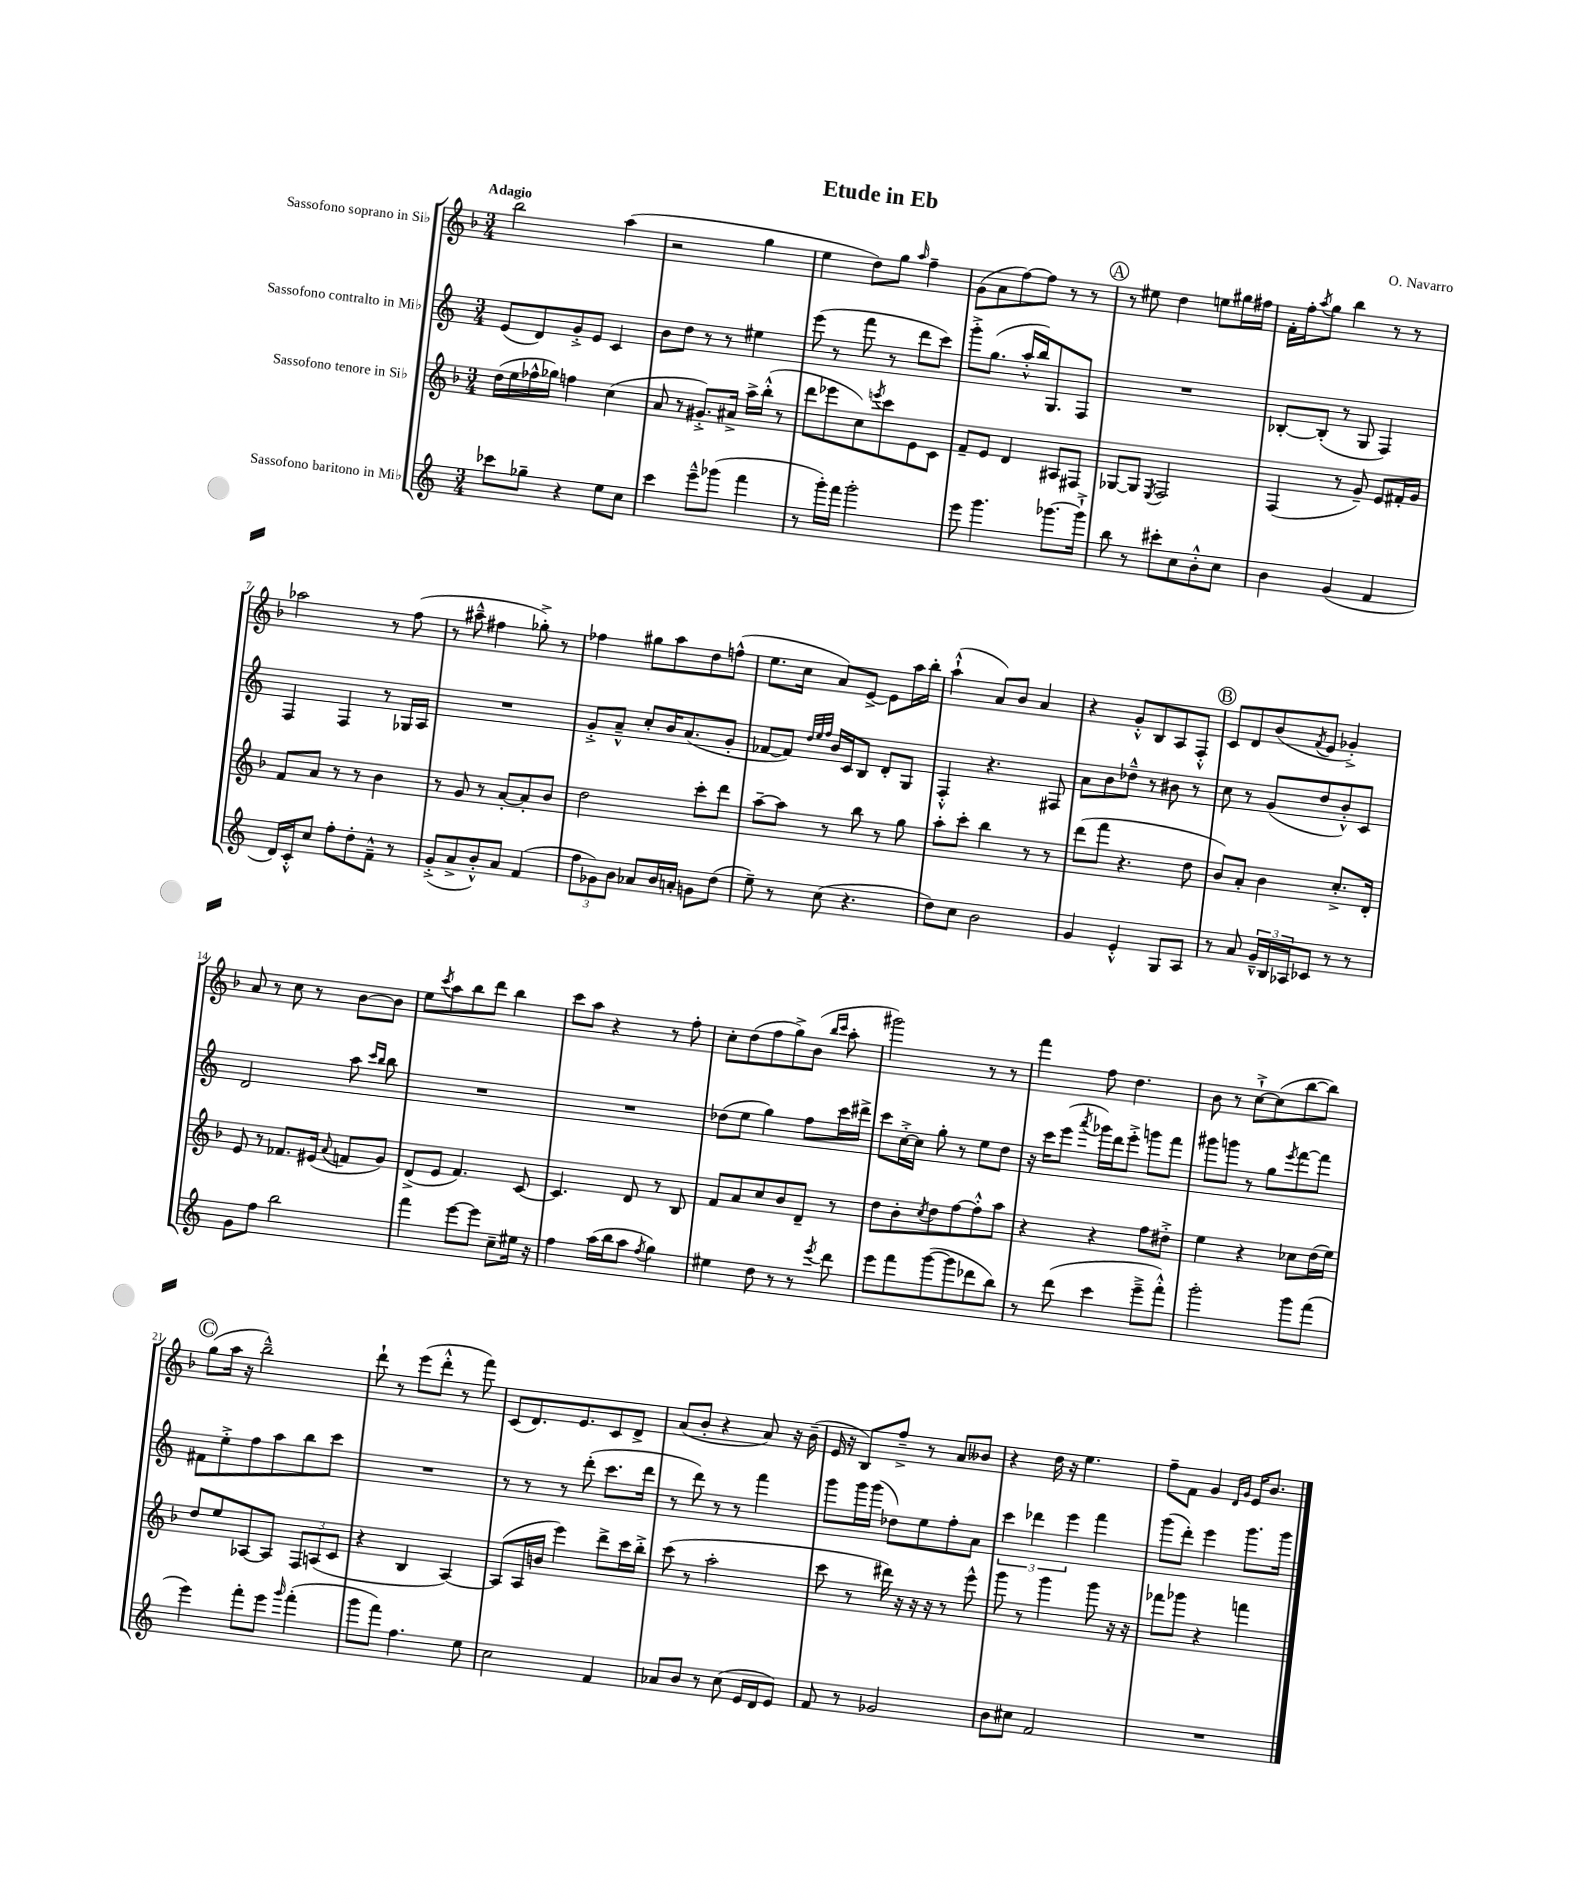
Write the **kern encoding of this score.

**kern	**kern	**kern	**kern
*part4	*part3	*part2	*part1
*staff4	*staff3	*staff2	*staff1
*I"Sassofono baritono in Mi♭	*I"Sassofono tenore in Si♭	*I"Sassofono contralto in Mi♭	*I"Sassofono soprano in Si♭
*clefG2	*clefG2	*clefG2	*clefG2
*k[]	*k[b-]	*k[]	*k[b-]
*M3/4	*M3/4	*M3/4	*M3/4
=1	=1	=1	=1
!	!	!	!LO:TX:a:B:t=Adagio
8ccc-X\L	(16dd\LL	(8e/L	2bb-\
.	16ee\	.	.
8gg-X~\J	16ff-X^^\	8d/)	.
.	16gg-X\JJ)	.	.
4r	4ffn\	8g'^/	.
.	.	8e/J	.
8ee\L	(4cc\	4c/	(4aa\
8cc\J	.	.	.
=2	=2	=2	=2
4ccc\	8a/	8b\L	2r
.	8r	8dd\J	.
8eee~^^\L	8.g#X'^/L)	8r	.
(8ggg-X\J	.	8r	.
.	16a#X^/Jk	.	.
4fff\	16aa^\LL	4ee#X\	4gg\
.	(16bb-'^^\JJ	.	.
.	8r	.	.
=3	=3	=3	=3
8r	8ddd\L	(8eee\	4ee\
16ggg'\LL)	8eee-X\	8r	.
16fff\JJ	.	.	.
2ggg'\	8cc\)	8fff\	8dd\L)
.	8qeeen/	.	.
.	8ccc\	8r	8gg\J
.	.	.	16qqaa/
.	8e\	8ddd\L	4ff~\
.	8c\J	8ccc\J)	.
=4	=4	=4	=4
8eee\	8f~/L	8ggg'^\L	(8g\L
4.ggg\	8e/J	(8.gg\J	8a\
.	4d/	.	[8ff\)
.	.	16aa'^^/LL	.
.	.	16bb/J)	8ff\J]
.	.	8.G/	.
[8.ggg-X\L	8A#X/L	.	8r
.	8F#X/J	8F/J	8r
16ggg-`^\Jk]	.	.	.
!!LO:REH:place=s1:t=A
=5	=5	=5	=5
8bb\	[8G-X/L	2.r	8r
8r	8G-/J]	.	8ee#X\
.	8qE/	.	.
8ccc#X'\L	2F/	.	4dd\
8cc\	.	.	.
8b'^^\	.	.	8een\L
8cc\J	.	.	16gg#X\L
.	.	.	16ff#X\JJ
=6	=6	=6	=6
4b\	(4F/	[8B-X'/L	16f'\LL
.	.	.	16ff'\J
.	.	.	8qaa/
.	.	(8B-'/J]	8gg\J
(4g/	8r	8r	4bb-\
.	8g~/)	8G/	.
4f/	8e/L	4F/)	8r
.	16f#X'/L	.	8r
.	16g/JJ	.	.
!!LO:LB:g=z
=7	=7	=7	=7
16d/LL)	8f/L	4F/	2aa-X\
16c'^^/J	.	.	.
8cc/J	8a/J	.	.
8ff'\L	8r	4F/	.
8dd'\	8r	.	.
8f~^^\J	4b-\	8r	8r
8r	.	16G-X/LL	(8ff\
.	.	16A/JJ	.
=8	=8	=8	=8
(8g'^/L	8r	2.r	8r
8a^/	8g/	.	8aa#X~^^\
8b'^^/)	8r	.	4ff#X\
8a/J	[8a'/L	.	.
(4f/	8a'/]	.	8gg-X'^\)
.	8b-/J	.	8r
=9	=9	=9	=9
12ff\L	2dd\	8g'^/L	4ff-X\
12g-X\)	.	.	.
.	.	8a~^^/J	.
12b\J	.	.	.
8a-X/L	.	8cc'/L	8gg#X\L
16b/L	.	16b/K	8aa\
16an'/JJ	.	(8.a/	.
8gn\L	8ccc'\L	.	8dd\
(8dd\J	8ddd\J	8g'/J	(8ffn^^\J
=10	=10	=10	=10
8ee~\)	[8aa~\L	[8f-X/L	8.ee\L
8r	8aa\J]	8f-/J])	.
.	.	.	16cc\Jk
.	.	32qqdd/LLL	.
.	.	32qqee/	.
.	.	32qqff/JJJ	.
(8cc\	8r	16b/LL	8a/L)
.	.	16c/J	.
4.r	8bb-\	8B/J	[8e^/J
.	8r	8d'/L	8e\L]
.	8gg\	8G/J	16aa\L
.	.	.	16bb-'\JJ
=11	=11	=11	=11
8dd\L)	8aa'\L	4F'^^/	(4aa`^^\
8cc\J	8ccc'\J	.	.
2b\	4bb-\	4.r	8a/L)
.	.	.	8b-/J
.	8r	.	4a/
.	8r	8F#X/	.
=12	=12	=12	=12
4g/	(8ddd\L	8a\L	4r
.	8fff\J	8b\	.
4e'^^/	4.r	8dd-X~^^\J	8g'^^/L
.	.	8r	8B-/
8G/L	.	8b#X\	8A/
8A/J	8dd\	8r	8F'^^/J
!!LO:REH:place=s1:t=B
=13	=13	=13	=13
8r	8b-/L)	8cc\	8c/L
8a/	8a'/J	8r	8d/
24g~^^/LL	4b-\	(8g/L	(8b-/
24B/	.	.	.
24A-X/J	.	.	.
.	.	.	8qf/
8c-X/J	.	8dd/	8e/J
8r	8.cc'^/L	8b'^^/)	4g-X'^/)
8r	.	8c/J	.
.	16d'/Jk	.	.
!!LO:LB:g=z
=14	=14	=14	=14
8g\L	8e/	2d/	8a/
8ff\J	8r	.	8r
2bb\	8.f-X/L	.	8cc\
.	.	.	8r
.	(16e#X/Jk	.	.
.	8qqa/	.	.
.	8fn/L	8aa\	[8b-\L
.	.	16qqccc/LL	.
.	.	16qqbb/JJ	.
.	8g/J)	8bb\	8b-\J]
=15	=15	=15	=15
4fff\	(8d^/L	2.r	8ee\L
.	.	.	8qccc/
.	8e/J	.	8aa\
[8eee\L	4.f/)	.	8bb-\
8eee\J]	.	.	8ddd\J
8cc~\L	.	.	4bb-\
16ee#X\Jk	[8c/	.	.
16r	.	.	.
=16	=16	=16	=16
4ff\	4.c/]	2.r	8ccc\L
.	.	.	8aa\J
(16aa\LL	.	.	4r
16bb\J	.	.	.
8aa\J	8d/	.	.
8qff/	.	.	.
4gg\)	8r	.	8r
.	8B-/	.	8ff'\
=17	=17	=17	=17
4ee#X\	8f/L	(8dd-X\L	8cc'\L
.	8a/	8ee\J	(8dd\
8dd\	8cc/	4gg\)	8ff\
8r	8b-/	.	8gg^\)
8r	8d~/J	8ff\L	(8b-\J
.	.	.	16qqbb-/LL
8qeee/	.	.	16qqccc/JJ
8ddd\	8r	16ccc\L	8aa'\
.	.	16ddd#X^\JJ	.
=18	=18	=18	=18
8eee\L	8dd\L	8ccc\L	2ggg#X\)
8fff\	8b-'\	[16cc'^\L	.
.	.	16cc\JJ]	.
.	8qcc/	.	.
([8ggg\	8dd\	8gg'\	.
8ggg\]	[8ff\	8r	.
8ddd-X\	8ff'^^\]	8ee\L	8r
8bb\J)	8aa\J	8dd\J	8r
=19	=19	=19	=19
8r	4r	16r	4fff\
.	.	16ccc\KL	.
(8ddd\	.	(8eee\J	.
.	.	8qaaa/	.
4ccc\	4r	16ggg-X\LL)	8ff\
.	.	16ddd\J	.
.	.	8eee'^\J	4.dd\
8eee~^\L	8ff\L	8gggn\L	.
8fff'^^\J)	8dd#X'^\J	8fff\J	.
=20	=20	=20	=20
2ggg'\	4ee\	8ggg#X\L	8b-\
.	.	8gggn\J	8r
.	4r	8r	[8cc`^\L
.	.	8gg\L	(8cc\]
.	.	8qeee/	.
8ggg\L	8cc-X\L	[8fff\	[8bb-\
(8fff\J	(16dd\L	8fff\J]	8bb-\J])
.	16ee\JJ)	.	.
!!LO:LB:g=z
!!LO:REH:place=s1:t=C
=21	=21	=21	=21
4eee\)	8dd/L	8f#X\L	(8gg\L
.	8ee/	8ee'^\	16aa\Jk
.	.	.	16r
8fff'\L	[8A-X/	8ff\	2bb-~^^\)
8eee\J	8A-/J]	8aa\	.
16qqggg/	.	.	.
(4fff'\	12F/L	8bb\	.
.	(12An/	.	.
.	.	8ccc\J	.
.	12c/J	.	.
=22	=22	=22	=22
8ggg\L	4r	2.r	8ddd`\
8fff\J)	.	.	8r
4.ff\	4B-/	.	(8eee\L
.	.	.	8ddd'^^\J
.	[4A/)	.	8r
8ee\	.	.	8fff\)
=23	=23	=23	=23
2cc\	(8A/L]	8r	(8c/L
.	16A/L	8r	8.d/)
.	16bn/JJ	.	.
.	4eee\)	8r	.
.	.	.	8.e/
.	.	(8ddd'\	.
4f/	8ddd^\L	8.ccc\L	8c/
.	16ccc\L	.	8d^/J
.	16bb-'^\JJ	16ddd\Jk	.
=24	=24	=24	=24
8a-X/L	(8ccc\	8r	(8a/L
8b/J	8r	8ddd\)	8b-'/J
8r	2aa'\	8r	4r
(8cc\	.	8r	.
16e/LL	.	4fff\	8a/)
16d/J	.	.	.
8e/J)	.	.	16r
.	.	.	(16b-~\
=25	=25	=25	=25
8f/	8ccc\	8ggg\L	16e/
.	.	.	16r
8r	8r	16ggg\L	8B-/L)
.	.	(16ggg\JJ	.
2g-X/	16ddd#X\)	8dd-X\L)	8ff~^/J
.	16r	.	.
.	16r	8ee\	8r
.	16r	.	.
.	8r	8ff'\	8a/L
.	8eee^^\	8a\J	8b--X/J
=26	=26	=26	=26
8b\L	8ggg\	6ccc\	4r
8cc#X\J	8r	.	.
.	.	6ddd-X\	.
2f/	4ggg\	.	16dd\
.	.	.	16r
.	.	6eee\	.
.	.	.	4.ee\
.	8ggg\	4fff\	.
.	16r	.	.
.	16r	.	.
=27	=27	=27	=27
2.r	8fff-X\L	(8ggg\L	8ff~\L
.	8ggg-X\J	8ddd'\J)	8f\J
.	4r	4eee\	4g/
.	.	.	16qqd/LL
.	.	.	16qqg/JJ
.	4fffn\	8.ggg\L	16e/KL
.	.	.	8.b-/J
.	.	16ggg\Jk	.
==	==	==	==
*-	*-	*-	*-
